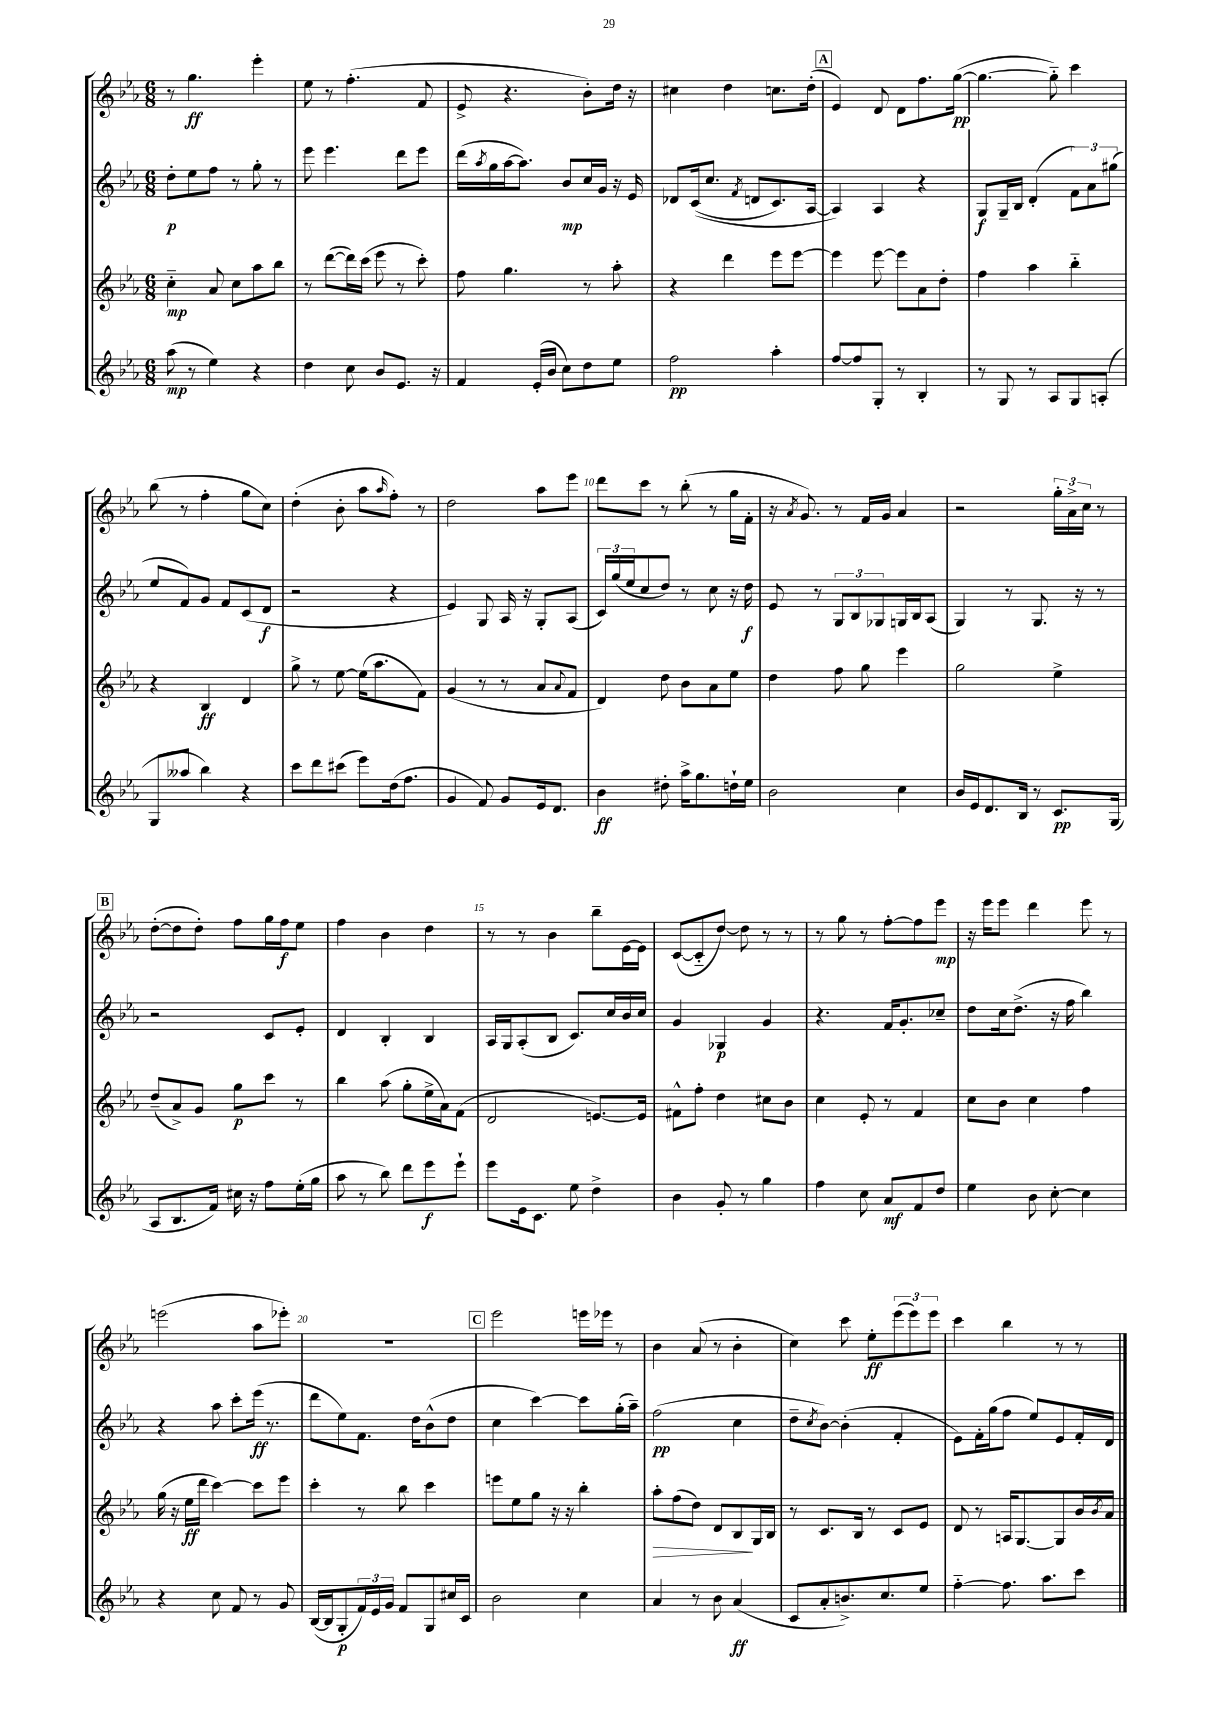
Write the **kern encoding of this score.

**kern	**kern	**kern	**kern
*staff4	*staff3	*staff2	*staff1
*clefG2	*clefG2	*clefG2	*clefG2
*k[b-e-a-]	*k[b-e-a-]	*k[b-e-a-]	*k[b-e-a-]
*M6/8	*M6/8	*M6/8	*M6/8
(8aa-	4cc'~	8dd'	8r
8r	.	8ee-	4.gg
4ee-)	8a-	8ff	.
.	8cc	8r	.
4r	8aa-	8gg'	4eee-'
.	8bb-	8r	.
=	=	=	=
4dd	8r	8eee-	8ee-
.	([8ddd	4.eee-	8r
8cc	16ddd])	.	(4.ff'
.	(16ccc	.	.
8b-	8eee-	.	.
8.e-	8r	8ddd	.
.	8ccc')	8eee-	8f
16r	.	.	.
=	=	=	=
4f	8ff	(16ddd	8e-^
.	.	8qaa-	.
.	.	16gg	.
.	4.gg	[16aa-	4.r
.	.	8.aa-])	.
(16e-'	.	.	.
16b-	.	.	.
8cc)	.	8b-	.
8dd	8r	16cc	8b-')
.	.	16g	.
8ee-	8aa-'	16r	16dd
.	.	16e-	16r
=	=	=	=
2ff	4r	8d-	4cc#
.	.	&((16c	.
.	.	8.cc	.
.	4ddd	.	4dd
.	.	8qf	.
.	.	8d	.
4aa-'	8eee-	8.c)	8.cc
.	[8eee-	.	.
.	.	[16A-	(16dd'
=	=	=	=
[8ff	4eee-]	4A-]&)	4e-)
8ff]	.	.	.
8G'	[8eee-	4A-	8d
8r	8eee-]	.	8d
4B-'	8a-	4r	8.ff
.	8dd'	.	.
.	.	.	([16gg
=	=	=	=
8r	4ff	8G	4.gg_
8G	.	16G~	.
.	.	16B-	.
8r	4aa-	(4d'	.
8A-	.	.	8gg'~])
8G	4bb-'~	12f)	4ccc
.	.	12a-	.
(8A'	.	.	.
.	.	(12gg#	.
=	=	=	=
8G	4r	8ee-	(8bb-
8aa--	.	8f)	8r
4bb-)	4B-	8g	4ff'
.	.	8f	.
4r	4d	(8c	8gg
.	.	8d	8cc)
=	=	=	=
8ccc	8gg^	2r	(4dd'
8ddd	8r	.	.
(8ccc#	[8ee-	.	8b-'
8eee-)	(16ee-]	.	8aa-
.	8.aa-	.	.
.	.	.	16qqaa-
(16dd	.	4r	8ff')
8.ff	.	.	.
.	8f)	.	8r
=	=	=	=
4g	(4g	4e-)	2dd
8f)	8r	8G	.
8g	8r	16A-	.
.	.	16r	.
16e-	8a-	8G'	8aa-
8.d	.	.	.
.	8qqa-	.	.
.	8f	(8A-	8eee-
=	=	=	=
4b-	4d)	24c)	8ddd
.	.	(24gg	.
.	.	24ee-	.
.	.	8cc	8ccc
8dd#'	8dd	8dd)	8r
16aa-^	8b-	8r	(8bb-'
8.gg	.	.	.
.	8a-	8cc	8r
16dd`	8ee-	16r	16gg
16ee-	.	16dd	16f'
=	=	=	=
2b-	4dd	8e-	16r
.	.	.	8qa-
.	.	.	8.g)
.	.	8r	.
.	8ff	12G	8r
.	.	12B-	.
.	8gg	.	16f
.	.	12G-	.
.	.	.	16g
4cc	4eee-	16G	4a-
.	.	16B-	.
.	.	(8A-	.
=	=	=	=
16b-	2gg	4G)	2r
16e-	.	.	.
8.d	.	.	.
.	.	8r	.
16B-	.	.	.
8r	.	8.G	.
8.c	4ee-^	.	24gg'
.	.	.	24a-^
.	.	16r	.
.	.	.	24cc
.	.	8r	8r
(16G	.	.	.
=	=	=	=
8A-	(8dd~	2r	([8dd'
8.B-	8a-^)	.	8dd]
.	8g	.	8dd')
16f)	.	.	.
16cc#	8gg	.	8ff
16r	.	.	.
8ff	8ccc	8c	16gg
.	.	.	16ff
(16ee-'	8r	8e-'	8ee-
16gg	.	.	.
=	=	=	=
8aa-	4bb-	4d	4ff
8r	.	.	.
8bb-)	(8aa-	4B-'	4b-
8ddd	8gg'	.	.
8eee-	16ee-^	4B-	4dd
.	16a-)	.	.
8eee-`	(8f	.	.
=	=	=	=
8eee-	2d	16A-	8r
.	.	16G	.
16e-	.	(8A-'	8r
8.c	.	.	.
.	.	8B-	4b-
8ee-	.	8.c)	.
4dd^	[8.e)	.	8bb-~
.	.	16cc	.
.	.	16b-	[16e-
.	16e]	16cc	16e-]
=	=	=	=
4b-	8f#^^	4g	([8c
.	8ff'	.	8c'~]
8g'	4dd	4G-	[8dd)
8r	.	.	8dd]
4gg	8cc#	4g	8r
.	8b-	.	8r
=	=	=	=
4ff	4cc	4.r	8r
.	.	.	8gg
8cc	8e-'	.	8r
8a-	8r	16f	[8ff'
.	.	8.g'	.
8f	4f	.	8ff]
8dd	.	8cc-~	8eee-
=	=	=	=
4ee-	8cc	8dd	16r
.	.	.	16eee-
.	8b-	16cc	8eee-
.	.	(8.dd^	.
8b-	4cc	.	4ddd
[8cc'	.	16r	.
.	.	16ff	.
4cc]	4ff	4bb-)	8eee-
.	.	.	8r
=	=	=	=
4r	(16gg	4r	(2eee
.	16r	.	.
.	16ee-	.	.
.	16ddd	.	.
8cc	[4ccc)	8aa-	.
8f	.	8ccc'	.
8r	8ccc]	(16eee-	8aa-
.	.	8.r	.
8g	8eee-	.	8eee-')
=	=	=	=
([16B-	4ccc'	8ddd	2.r
16B-]	.	.	.
8G'	.	8ee-)	.
24f)	8r	8.f	.
24e-	.	.	.
24g	.	.	.
8f	8bb-	.	.
.	.	16dd	.
8G	4ccc	(8b-^^	.
16cc#	.	8dd	.
16c	.	.	.
=	=	=	=
2b-	8eee	4cc	2eee-
.	8ee-	.	.
.	8gg	[4ccc)	.
.	16r	.	.
.	16r	.	.
4cc	4bb-'	8ccc]	16eee
.	.	.	16eee-
.	.	(16gg'	8r
.	.	16aa-~)	.
=	=	=	=
4a-	8aa-'	(2ff	4b-
.	(8ff	.	.
8r	8dd)	.	(8a-
8b-	8d	.	8r
(4a-	8B-	4cc	4b-'
.	16G	.	.
.	16B-	.	.
=	=	=	=
8c	8r	8dd~	4cc)
.	.	8qcc	.
8a-'	8.c	[8b-)	.
8.b^)	.	(4b-']	8ccc
.	16B-	.	.
.	8r	.	8ee-'
8.cc	.	.	.
.	8c	4f'	(12eee-
.	.	.	12eee-)
8ee-	8e-	.	.
.	.	.	12eee-
=	=	=	=
[4ff'~	8d	8e-)	4ccc
.	8r	16f'	.
.	.	(16gg	.
8.ff]	16A	8ff	4bb-
.	[8.G	.	.
.	.	8ee-)	.
8.aa-	.	.	.
.	8G]	8e-	8r
8ccc	16b-	16f'	8r
.	8qb-	.	.
.	16a-	16d	.
==	==	==	==
*-	*-	*-	*-
